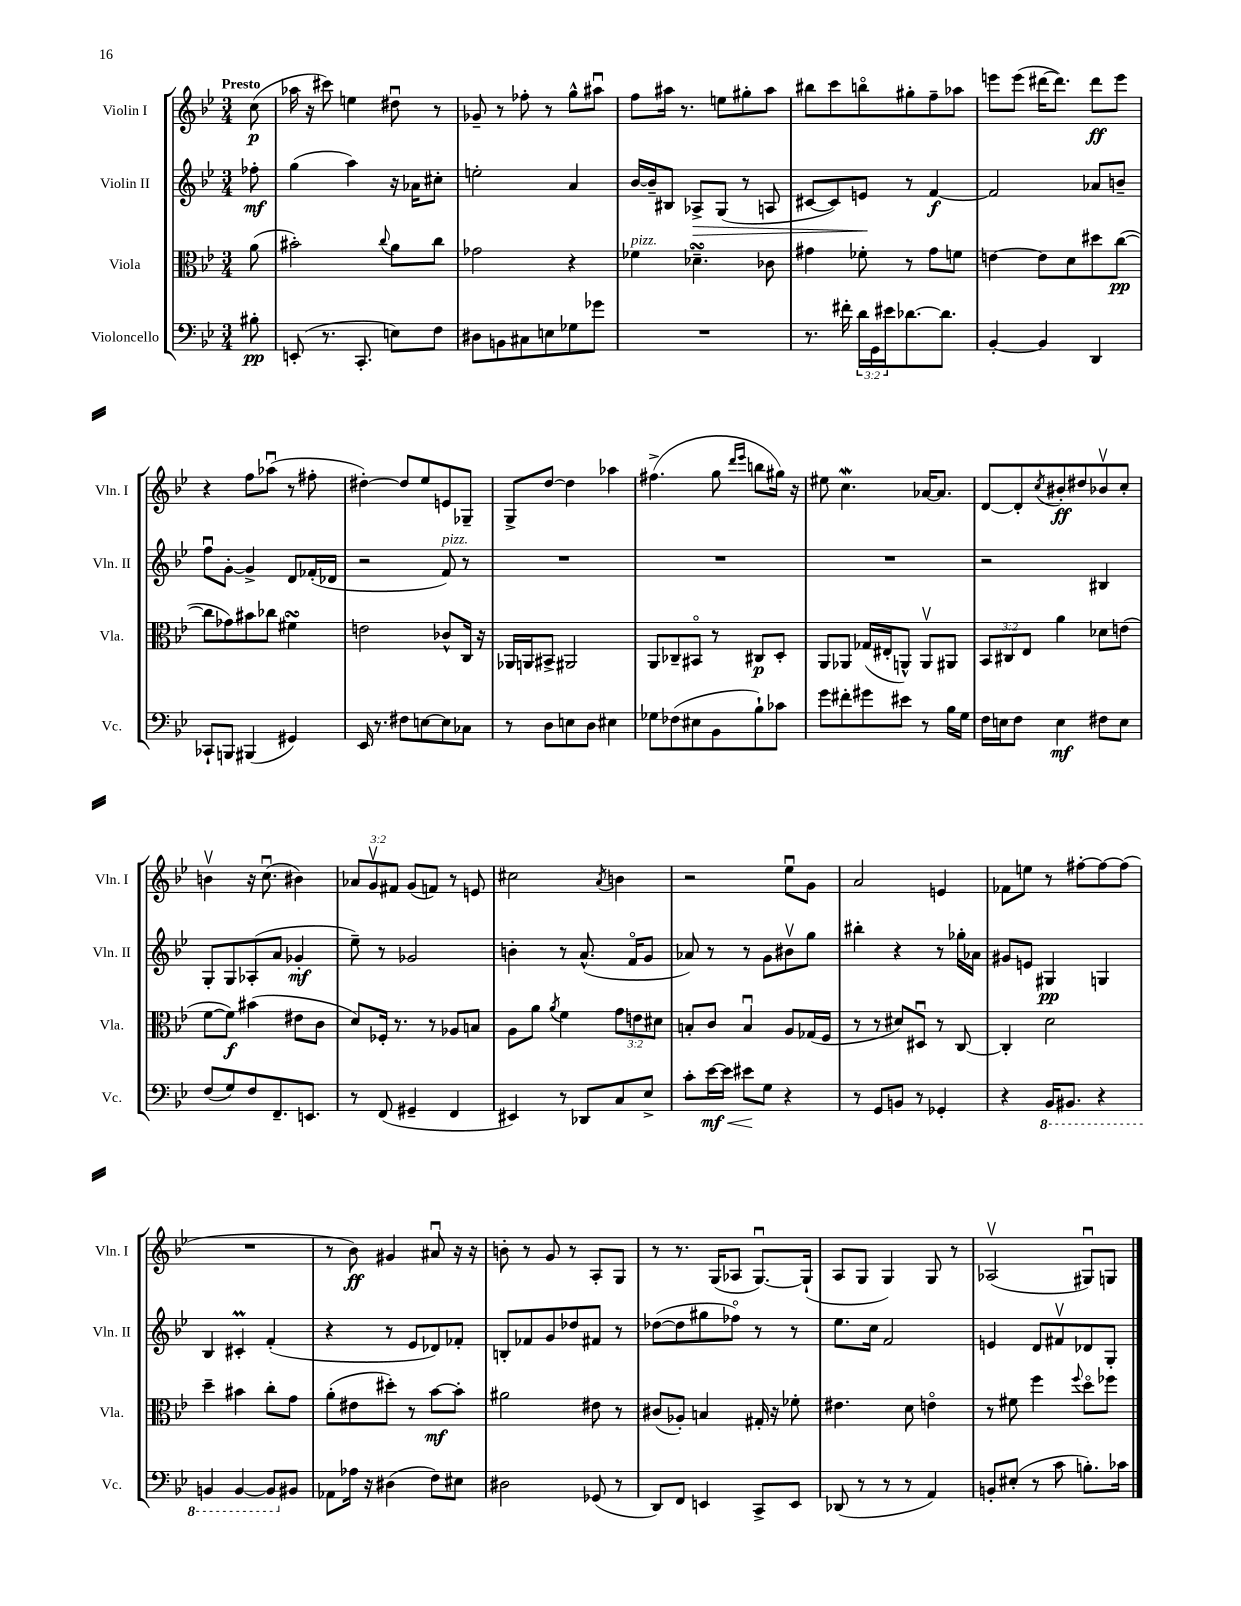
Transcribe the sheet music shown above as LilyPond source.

<<
\new StaffGroup <<
\new Staff = "s0" \with { instrumentName = "Violin I" shortInstrumentName = "Vln. I" } {
    \clef treble \key bes \major \numericTimeSignature \time 3/4 \override Staff.TupletNumber.text = #tuplet-number::calc-fraction-text \partial 8 \tempo "Presto"
    c''8\p( |
    aes''16 r16 cis'''8) e''4 dis''8\downbow r8 |
    ges'8-- r8 fes''8-. r8 g''8-^ ais''8\downbow |
    f''8 ais''16 r8. e''8 gis''8-. ais''8 |
    bis''8 c'''8 b''8\flageolet gis''8-. f''8-- aes''8 |
    e'''8 e'''8( dis'''16~ dis'''8.) dis'''8\ff e'''8 |
    r4 f''8 aes''8\downbow( r8 fis''8-. |
    dis''4~-.) dis''8 ees''8 e'8 ges8-- |
    g8-> d''8~ d''4 aes''4 |
    fis''4.->( g''8 \grace { d'''16 ees'''16 } b''8 gis''16) r16 |
    eis''8 c''4.\mordent aes'16~ aes'8. |
    d'8~ d'8-. \acciaccatura { c''8 } bis'8-.\ff dis''8 bes'8\upbow c''8-. |
    b'4\upbow r16 c''8.\downbow( bis'4) |
    \tuplet 3/2 { aes'8 g'8\upbow fis'8 } g'8( f'8) r8 e'8 |
    cis''2 \acciaccatura { a'8 } b'4 |
    r2 ees''8\downbow g'8 |
    a'2 e'4 |
    fes'8 e''8 r8 fis''8~-. fis''8~ fis''8( |
    R2. |
    r8 bes'8\ff) gis'4 ais'8\downbow r16 r16 |
    b'8-. r8 g'8 r8 a8-. g8 |
    r8 r8. g16( aes8 g8.~\downbow) g16-!( |
    a8 g8 g4) g8 r8 |
    aes2\upbow( gis8\downbow) g8 \bar "|." |
}
\new Staff = "s1" \with { instrumentName = "Violin II" shortInstrumentName = "Vln. II" } {
    \clef treble \key bes \major \numericTimeSignature \time 3/4 \partial 8
    fes''8-.\mf |
    g''4( a''4) r16 aes'16 cis''8-. |
    e''2-. a'4 |
    bes'16~ bes'16-- bis8 aes8->\> g8( r8 a8 |
    cis'8~ cis'8) e'8\! r8 f'4~\f |
    f'2 aes'8 b'8-- |
    f''8\downbow g'8~-. g'4-> d'8 fes'16-.( des'16 |
    r2 f'8^\markup { \italic "pizz." }) r8 |
    R2. |
    R2. |
    R2. |
    r2 bis4 |
    g8-. g8 aes8-.( a'8 ges'4-.\mf |
    ees''8--) r8 ges'2 |
    b'4-. r8 a'8.-^( f'16\flageolet g'8 |
    aes'8) r8 r8 g'8 bis'8\upbow g''8 |
    bis''4-. r4 r8 ges''16-. aes'16 |
    gis'8 e'8 gis4\pp g4 |
    bes4 cis'4-.\prall f'4-.( |
    r4 r8 ees'8 des'8) fes'8-. |
    b8-. fes'8 g'8 des''8 fis'8 r8 |
    des''8~( des''8 gis''8 fes''8\flageolet) r8 r8 |
    ees''8. c''16 f'2 |
    e'4 d'8 fis'8\upbow des'8 g8-. \bar "|." |
}
\new Staff = "s2" \with { instrumentName = "Viola" shortInstrumentName = "Vla." } {
    \clef alto \key bes \major \numericTimeSignature \time 3/4 \override Staff.TupletNumber.text = #tuplet-number::calc-fraction-text \partial 8
    a'8( |
    bis'2-.) \appoggiatura { c''8 } a'8 c''8 |
    ges'2 r4 |
    fes'4^\markup { \italic "pizz." } des'4.--\turn ces'8 |
    gis'4 fes'8-. r8 gis'8 f'8 |
    e'4~ e'8 d'8 dis''8 c''8~\pp( |
    c''8 ges'8) bis'8 ces''8 fis'4\turn |
    e'2 ces'8-^ c16 r16 |
    aes,16 a,16 bis,8-> ais,2 |
    a,8 ces8-- bis,8\flageolet r8 cis8\p d8-. |
    a,8 aes,8 ges16( eis16-. a,8-^) a,8\upbow ais,8 |
    \tuplet 3/2 { bes,8 cis8 ees8 } a'4 des'8 e'8( |
    f'8~ f'8\f) bis'4( eis'8 c'8 |
    d'8) fes16-. r8. r8 aes8 b8 |
    a8 a'8 \acciaccatura { a'8 } f'4 \tuplet 3/2 { g'8 e'8 dis'8 } |
    b8-. c'8 b4\downbow a8 ges16( f16 |
    r8 r8 dis'8) dis8\downbow r8 c8~ |
    c4-. d'2 |
    d''4-- bis'4 c''8-. g'8 |
    a'8-.( eis'8 dis''8-.) r8 bes'8~\mf bes'8-. |
    ais'2 eis'8 r8 |
    cis'8( aes8-.) b4 gis16-. r16 fes'8-. |
    eis'4. d'8 e'4\flageolet |
    r8 fis'8 f''4 \appoggiatura { f''8 } d''8\flageolet fes''8 \bar "|." |
}
\new Staff = "s3" \with { instrumentName = "Violoncello" shortInstrumentName = "Vc." } {
    \clef bass \key bes \major \numericTimeSignature \time 3/4 \override Staff.TupletNumber.text = #tuplet-number::calc-fraction-text \partial 8
    bis8-.\pp |
    e,8-.( r8. c,8.-. e8) f8 |
    dis8 b,8 cis8 e8 ges8 ges'8 |
    R2. |
    r8. fis'16-. \tuplet 3/2 { d'16 g,16 eis'16 } des'8.~ des'8. |
    bes,4~-. bes,4 d,4 |
    ces,8-! b,,8 bis,,4( gis,4) |
    ees,16 r8. fis8 e8~ e8 ces8 |
    r8 d8 e8 d8 eis4 |
    ges8 fes8( eis8 bes,8 bes8-!) ces'8 |
    g'8 fis'8-. gis'8 eis'8 r8 bes16 g16 |
    f16 e16 f8 e4\mf fis8 e8 |
    f8( g8) f8 f,8.-- e,8. |
    r8 f,8( gis,4-- f,4 |
    eis,4) r8 des,8 c8 ees8-> |
    c'8-. ees'16~\mf\< ees'16 eis'8\! g8 r4 |
    r8 g,8 b,8 r8 ges,4-. |
    r4 \ottava #-1 bes,,16 bis,,8. r4 |
    b,,4 b,,4~ b,,8 \ottava #0 bis,8 |
    aes,8 aes16 r16 dis4( f8) eis8 |
    dis2 ges,8( r8 |
    d,8) f,8 e,4 c,8-> e,8 |
    des,8( r8 r8 r8 a,4) |
    b,8-. eis8-.( r8 c'8 b8.-.) ces'16 \bar "|." |
}
>>
>>
\layout { \context { \Score \remove "Bar_number_engraver" } }
